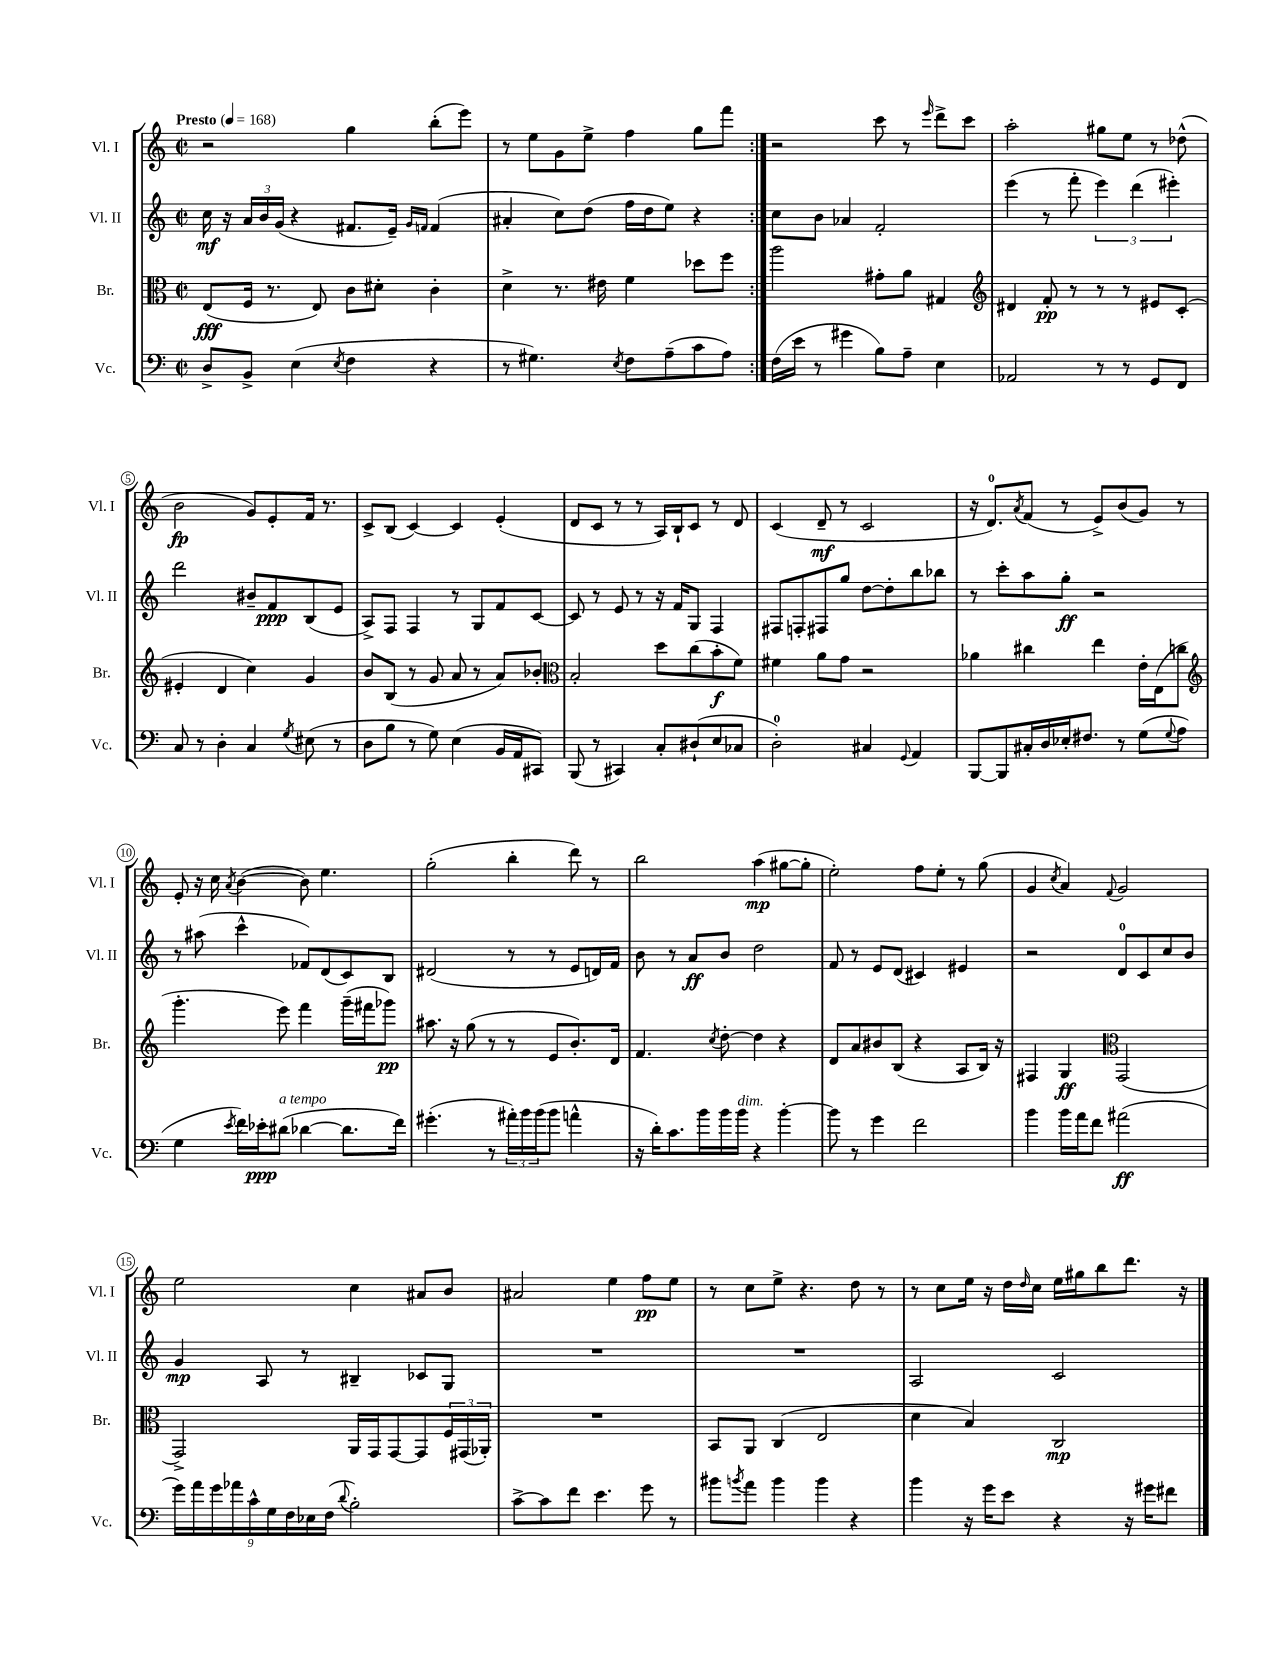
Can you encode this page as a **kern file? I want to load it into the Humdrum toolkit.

**kern	**kern	**kern	**kern
*staff4	*staff3	*staff2	*staff1
*clefF4	*clefC3	*clefG2	*clefG2
*k[]	*k[]	*k[]	*k[]
*M2/2	*M2/2	*M2/2	*M2/2
*met(c|)	*met(c|)	*met(c|)	*met(c|)
*MM168	*MM168	*MM168	*MM168
8D^	(8E	16cc	2r
.	.	16r	.
8BB^	16F	24a	.
.	.	24b	.
.	8.r	.	.
.	.	(24g	.
(4E	.	4r	.
.	8E)	.	.
8qE	.	.	.
4F	8c	8.f#	4gg
.	8d#'	.	.
.	.	16e~)	.
.	.	16qqg	.
.	.	16qqf	.
4r	4c'	(4f	(8bb'
.	.	.	8eee)
=	=	=	=
8r	4d^	4a#'	8r
4.G#)	.	.	8ee
.	8.r	8cc)	8g
.	.	(8dd	8ee^
.	16e#	.	.
8qE	.	.	.
8F	4f	16ff	4ff
.	.	16dd	.
(8A~	.	8ee)	.
8c	8dd-	4r	8gg
8A)	8ff	.	8fff
=:|!	=:|!	=:|!	=:|!
(16F	2aa	8cc	2r
16e	.	.	.
8r	.	8b	.
4g#	.	4a-	.
8B)	8g#'	2f'	8ccc
8A~	8a	.	8r
.	.	.	16qqeee
4E	4G#	.	8ddd^
.	.	.	8ccc
=	=	=	=
*	*clefG2	*	*
2AA-	4d#	(4eee	2aa'
.	8f'	8r	.
.	8r	8fff'	.
8r	8r	6eee)	8gg#
8r	8r	.	8ee
.	.	(6ddd	.
8GG	8e#	.	8r
.	.	6eee#')	.
8FF	(8c'	.	(8dd-^^
=	=	=	=
8C	4e#'	2ddd	2b
8r	.	.	.
4D'	4d	.	.
4C	4cc)	8b#~	8g)
.	.	8f	8e'
8qG	.	.	.
(8E#	4g	(8B	16f
.	.	.	8.r
8r	.	8e	.
=	=	=	=
8D	8b	8A^)	8c^
8B	(8B	8F	(8B
8r	8r	4F	[4c)
8G)	8g	.	.
(4E	8a	8r	4c]
.	8r	8G	.
16BB	8a)	8f	(4e'
16AA	.	.	.
8CC#)	8b-'	[8c	.
=	=	=	=
*	*clefC3	*	*
(8BBB	2B'	8c]	8d
8r	.	8r	8c
4CC#)	.	8e	8r
.	.	8r	8r
8C'	8dd	16r	16A)
.	.	16f	16B`
(8D#`	(8cc	8G	8c
8E	8b'	4F	8r
8C-	8f)	.	8d
=	=	=	=
2D')	4f#	8F#	(4c
.	.	8F'	.
.	8a	8F#	8d~
.	8g	8gg	8r
4C#	2r	[8dd	2c
.	.	8dd']	.
8qqGG	.	.	.
4AA	.	8bb	.
.	.	8bb-	.
=	=	=	=
[8BBB	4a-	8r	16r
.	.	.	8.d)
8BBB]	.	8ccc'	.
.	.	.	8qa
16C#'	4cc#	8aa	(8f
16D	.	.	.
16E-'	.	8gg'	8r
8.F#	.	.	.
.	4ee	2r	8e^)
8r	.	.	(8b
(8G	16e'	.	8g)
.	(16E	.	.
8qqG	.	.	.
8A	8cc	.	8r
=	=	=	=
*	*clefG2	*	*
4G	4.ggg'	8r	8e'
.	.	(8aa#	16r
.	.	.	16cc
8qe	.	.	8qa
16f)	.	4ccc^^	([4b
16e-'	.	.	.
(8d#	8eee)	.	.
[4d-	4fff	8f-)	8b])
.	.	(8d	4.ee
8.d-]	(16ggg~	8c)	.
.	16fff#	.	.
.	8ggg-)	8B	.
16f)	.	.	.
=	=	=	=
(4.g#'	8.aa#	(2d#	(2gg'
.	16r	.	.
.	(8gg	.	.
8r	8r	.	.
24a#')	8r	8r	4bb'
24b	.	.	.
(24b	.	.	.
8b	8e	8r	.
4a^^	8.b')	8e	8ddd)
.	.	16d)	8r
.	16d	16f	.
=	=	=	=
16r	4.f	8b	2bb
16d')	.	.	.
8.c	.	8r	.
.	.	8a	.
16b	.	.	.
.	8qcc	.	.
16b	[8dd'	8b	.
16b	.	.	.
4r	4dd]	2dd	(4aa
[4b'	4r	.	[8gg#
.	.	.	8gg#']
=	=	=	=
8b]	8d	8f	2ee')
8r	8a	8r	.
4g	8b#	8e	.
.	(8B	(8d	.
2f	4r	4c#)	8ff
.	.	.	8ee'
.	8A	4e#	8r
.	16B)	.	(8gg
.	16r	.	.
=	=	=	=
4b	4F#	2r	4g
.	.	.	8qcc
16b	4G	.	4a)
16a	.	.	.
8f	.	.	.
*	*clefC3	*	*
.	.	.	8qqf
(2a#	(2GG	8d	2g
.	.	8c	.
.	.	8cc	.
.	.	8b	.
=	=	=	=
18g)	2GG^)	4g	2ee
18a	.	.	.
18g	.	.	.
18a-	.	.	.
18c^^	.	.	.
.	.	8A	.
18G	.	.	.
18F	.	.	.
.	.	8r	.
18E-	.	.	.
(18F	.	.	.
8qqd	.	.	.
2B')	16AA	4B#~	4cc
.	16GG	.	.
.	[8GG	.	.
.	8GG]	8c-	8a#
.	24F	8G	8b
.	(24GG#	.	.
.	24AA-')	.	.
=	=	=	=
[8c^	1r	1r	2a#
8c]	.	.	.
8f	.	.	.
4.e	.	.	.
.	.	.	4ee
8g	.	.	8ff
8r	.	.	8ee
=	=	=	=
8b#	8BB	1r	8r
8qb	.	.	.
8a	8AA	.	8cc
4b	(4C	.	8ee^
.	.	.	4.r
4b	2E	.	.
4r	.	.	8dd
.	.	.	8r
=	=	=	=
4b	4d	2A	8r
.	.	.	8cc
16r	4B)	.	16ee
16g	.	.	16r
8e	.	.	16dd
.	.	.	16qqdd
.	.	.	16cc
4r	2C	2c	16ee
.	.	.	16gg#
.	.	.	8bb
16r	.	.	8.ddd
16g#	.	.	.
8f#	.	.	.
.	.	.	16r
==	==	==	==
*-	*-	*-	*-
